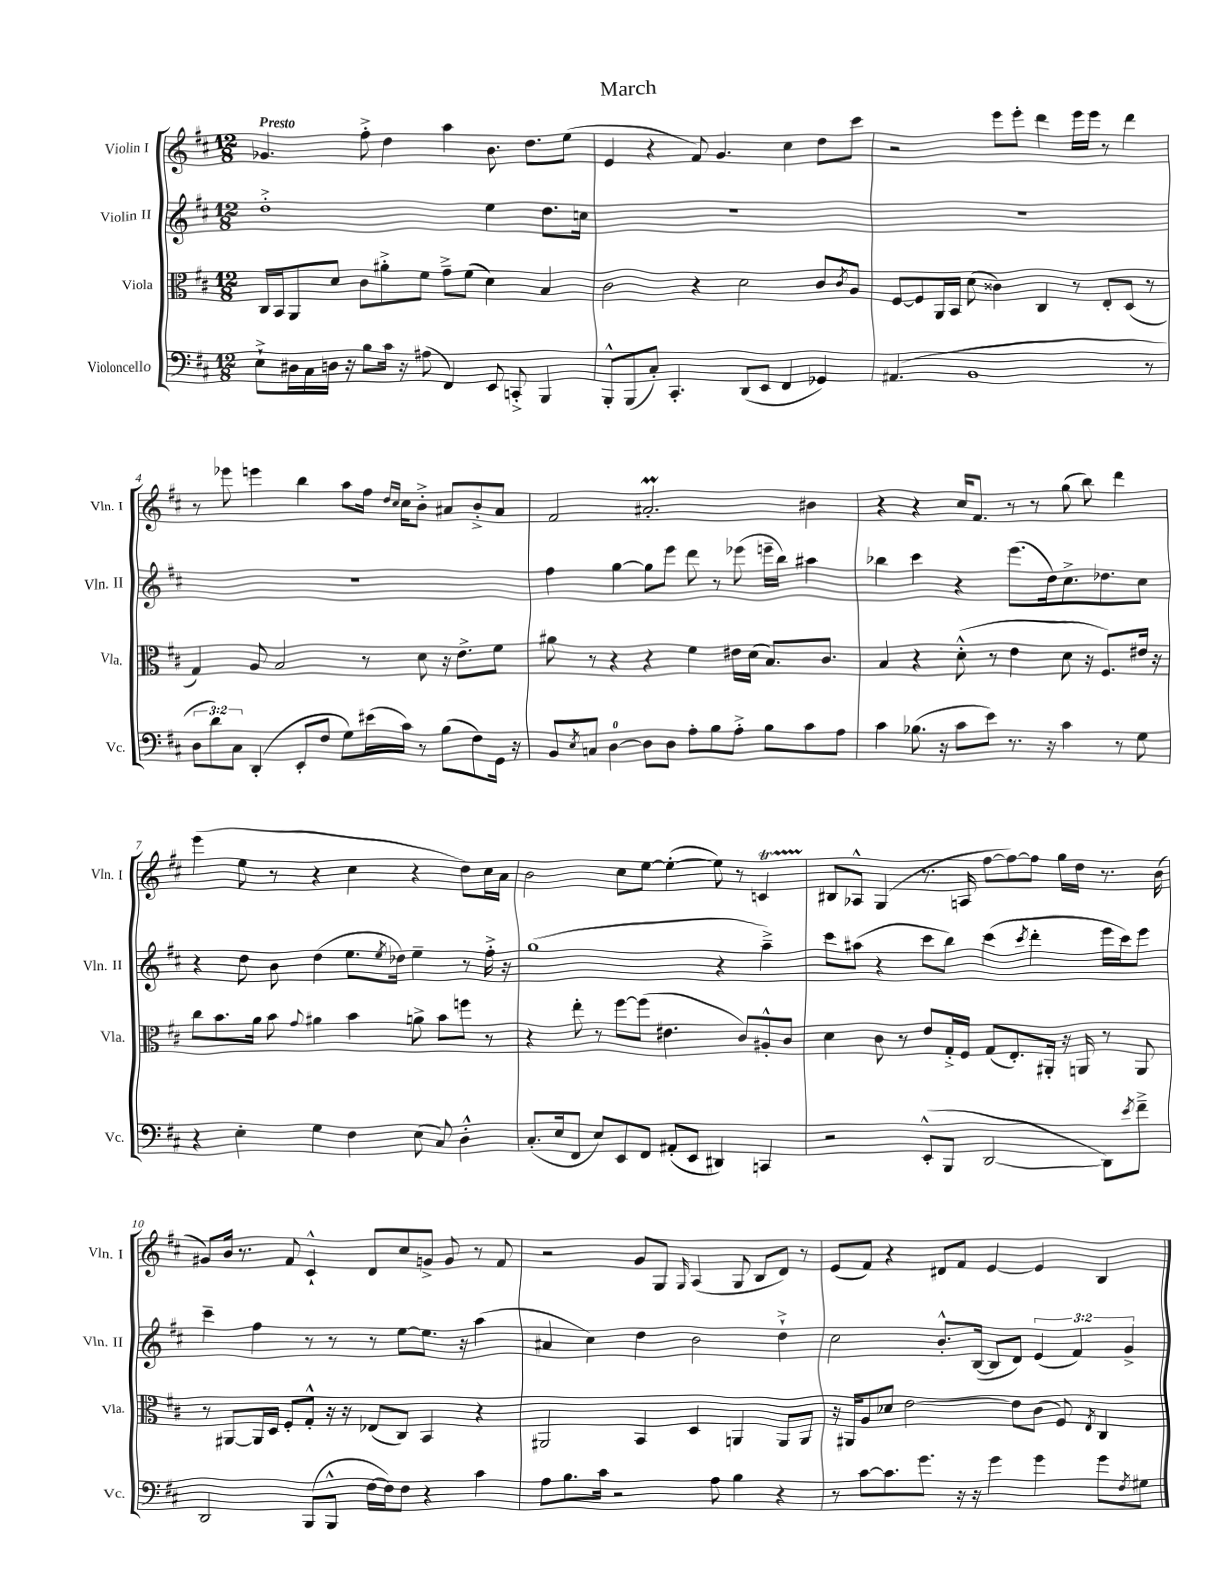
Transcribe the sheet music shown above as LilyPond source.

\header { title = "March" }
<<
\new StaffGroup <<
\new Staff = "s0" \with { instrumentName = "Violin I" shortInstrumentName = "Vln. I" } {
    \clef treble \key d \major \numericTimeSignature \time 12/8 \tempo "Presto"
    ges'4. fis''8-.-> d''4 a''4 b'8. d''8. e''8( |
    e'4 r4 fis'8) g'4. cis''4 d''8 cis'''8 |
    r2 e'''8 e'''8-. d'''4 e'''16 e'''16 r8 d'''4 |
    r8 ees'''8 e'''4 b''4 a''8 fis''16 \grace { d''16 cis''16 } cis''16 b'8-.-> ais'8 b'8-.-> ais'8 |
    fis'2 ais'2.-.\prall bis'4 |
    r4 r4 cis''16 fis'8. r8 r8 g''8( b''8) d'''4 |
    e'''4( e''8 r8 r4 cis''4 r4 d''8) cis''16 a'16 |
    b'2 cis''8 e''8~ e''4~-.( e''8) r8 c'4\startTrillSpan |
    bis8\stopTrillSpan aes8-^ g4( r8. a16 fis''8~ fis''8~) fis''8 g''16 d''16 r8. b'16( |
    gis'8) b'16 r8. fis'8 cis'4-!-^ d'8 cis''8 g'8-> g'8 r8 fis'8 |
    r2 g'8 g8 \grace { g16 } a4( g8 b8 d'8) r8 |
    e'8( fis'8) r4 dis'8 fis'8 e'4~ e'4 b4 \bar "|." |
}
\new Staff = "s1" \with { instrumentName = "Violin II" shortInstrumentName = "Vln. II" } {
    \clef treble \key d \major \numericTimeSignature \time 12/8 \override Staff.TupletNumber.text = #tuplet-number::calc-fraction-text
    d''1-.-> e''4 d''8. c''16 |
    R1. |
    R1. |
    R1. |
    fis''4 g''4~ g''8 e'''8 d'''8 r8 ees'''8( e'''16-- b''16) ais''4 |
    bes''4 cis'''4 r4 e'''8.( d''16) cis''8.-> des''8. cis''8 |
    r4 d''8 b'8 d''4( e''8. \acciaccatura { e''8 } des''16) e''4-- r8 fis''16-.-> r16 |
    g''1( r4 a''4--->) |
    cis'''8 ais''8( r4 cis'''8 b''8) cis'''4( \acciaccatura { cis'''8 } d'''4-. e'''16 cis'''16) e'''8 |
    cis'''4-- fis''4 r8 r8 r8 e''8~ e''8. r16 a''4( |
    ais'4 cis''4) d''4 b'2 d''4-!-> |
    cis''2 b'8.-.-^ b16~( b8 d'8) \tuplet 3/2 { e'4( fis'4) g'4-> } \bar "|." |
}
\new Staff = "s2" \with { instrumentName = "Viola" shortInstrumentName = "Vla." } {
    \clef alto \key d \major \numericTimeSignature \time 12/8
    cis16 b,16 a,8 d'8 cis'8 ais'8-.-> fis'8 g'8---> fis'8( d'4) b4 |
    cis'2 r4 d'2 cis'8 \acciaccatura { cis'8 } a8 |
    fis8~ fis8 a,16 b,16 d'8( cisis'4) cis4 r8 e8-. d8( r8 |
    g4) a8 b2 r8 d'8 r16 e'8.-> fis'8 |
    ais'8 r8 r4 r4 fis'4 eis'16 d'16( b8.) cis'8. |
    b4 r4 d'8-.-^( r8 e'4 d'8 r16 fis8.) eis'16 r16 |
    cis''8 b'8. a'16 b'8 \appoggiatura { g'8 } ais'4 b'4 a'8-> b'8 f''8 r8 |
    r4 e''8-. r8 fis''8~ fis''8( eis'4. cis'8) ais8-.-^ cis'8 |
    d'4 cis'8 r8 e'8 g16-.-> fis16 g8( e8.-.) ais,16-. r16 a,16 r8 a,8 |
    r8 ais,8~ ais,16 d16 fis8-. g8-.-^ r16 r16 ees8( cis8) b,4 r4 |
    ais,2 b,4 d4 a,4 a,8 a,8 |
    r16 ais,16 a8 des'8 e'2~ e'8 cis'8( fis8) \acciaccatura { e8 } cis4 \bar "|." |
}
\new Staff = "s3" \with { instrumentName = "Violoncello" shortInstrumentName = "Vc." } {
    \clef bass \key d \major \numericTimeSignature \time 12/8 \override Staff.TupletNumber.text = #tuplet-number::calc-fraction-text
    e8-!-> dis16 cis16 d16 r16 b8 cis'16 r16 ais8( fis,4) e,8 c,8-.-> b,,4 |
    b,,8-.-^ b,,8( cis8-.) cis,4.-. d,8( e,8 fis,4 ges,4) |
    ais,4.( b,1 r8 |
    \tuplet 3/2 { d8 d'8) cis8 } d,4-.( e,8-. fis8 g8) eis'16( cis'16) r8 b8( fis8) g,16 r16 |
    b,8 \acciaccatura { e8 } c8 d4-0~ d8 d8 a8-. b8 a8-.-> b8 cis'8 a8 |
    cis'4 bes8.( r16 cis'8 e'8) r8. r16 cis'4 r8 g8 |
    r4 e4-. g4 fis4 e8( cis8) d4-.-^ |
    cis8.-.( e16 fis,8 e8) e,8 fis,8 ais,8-.( e,8 dis,4) c,4 |
    r2 e,8-.-^( b,,8 d,2~ d,8) \acciaccatura { e'8 } fis'8---> |
    d,2 b,,8( b,,8-^ fis16~ fis16) fis8 r4 cis'4 |
    a8 b8. cis'16 r2 a8 b4 r4 |
    r8 cis'8~ cis'8. g'8. r16 r16 g'4 g'4 g'8 \acciaccatura { fis8 } gis8 \bar "|." |
}
>>
>>
